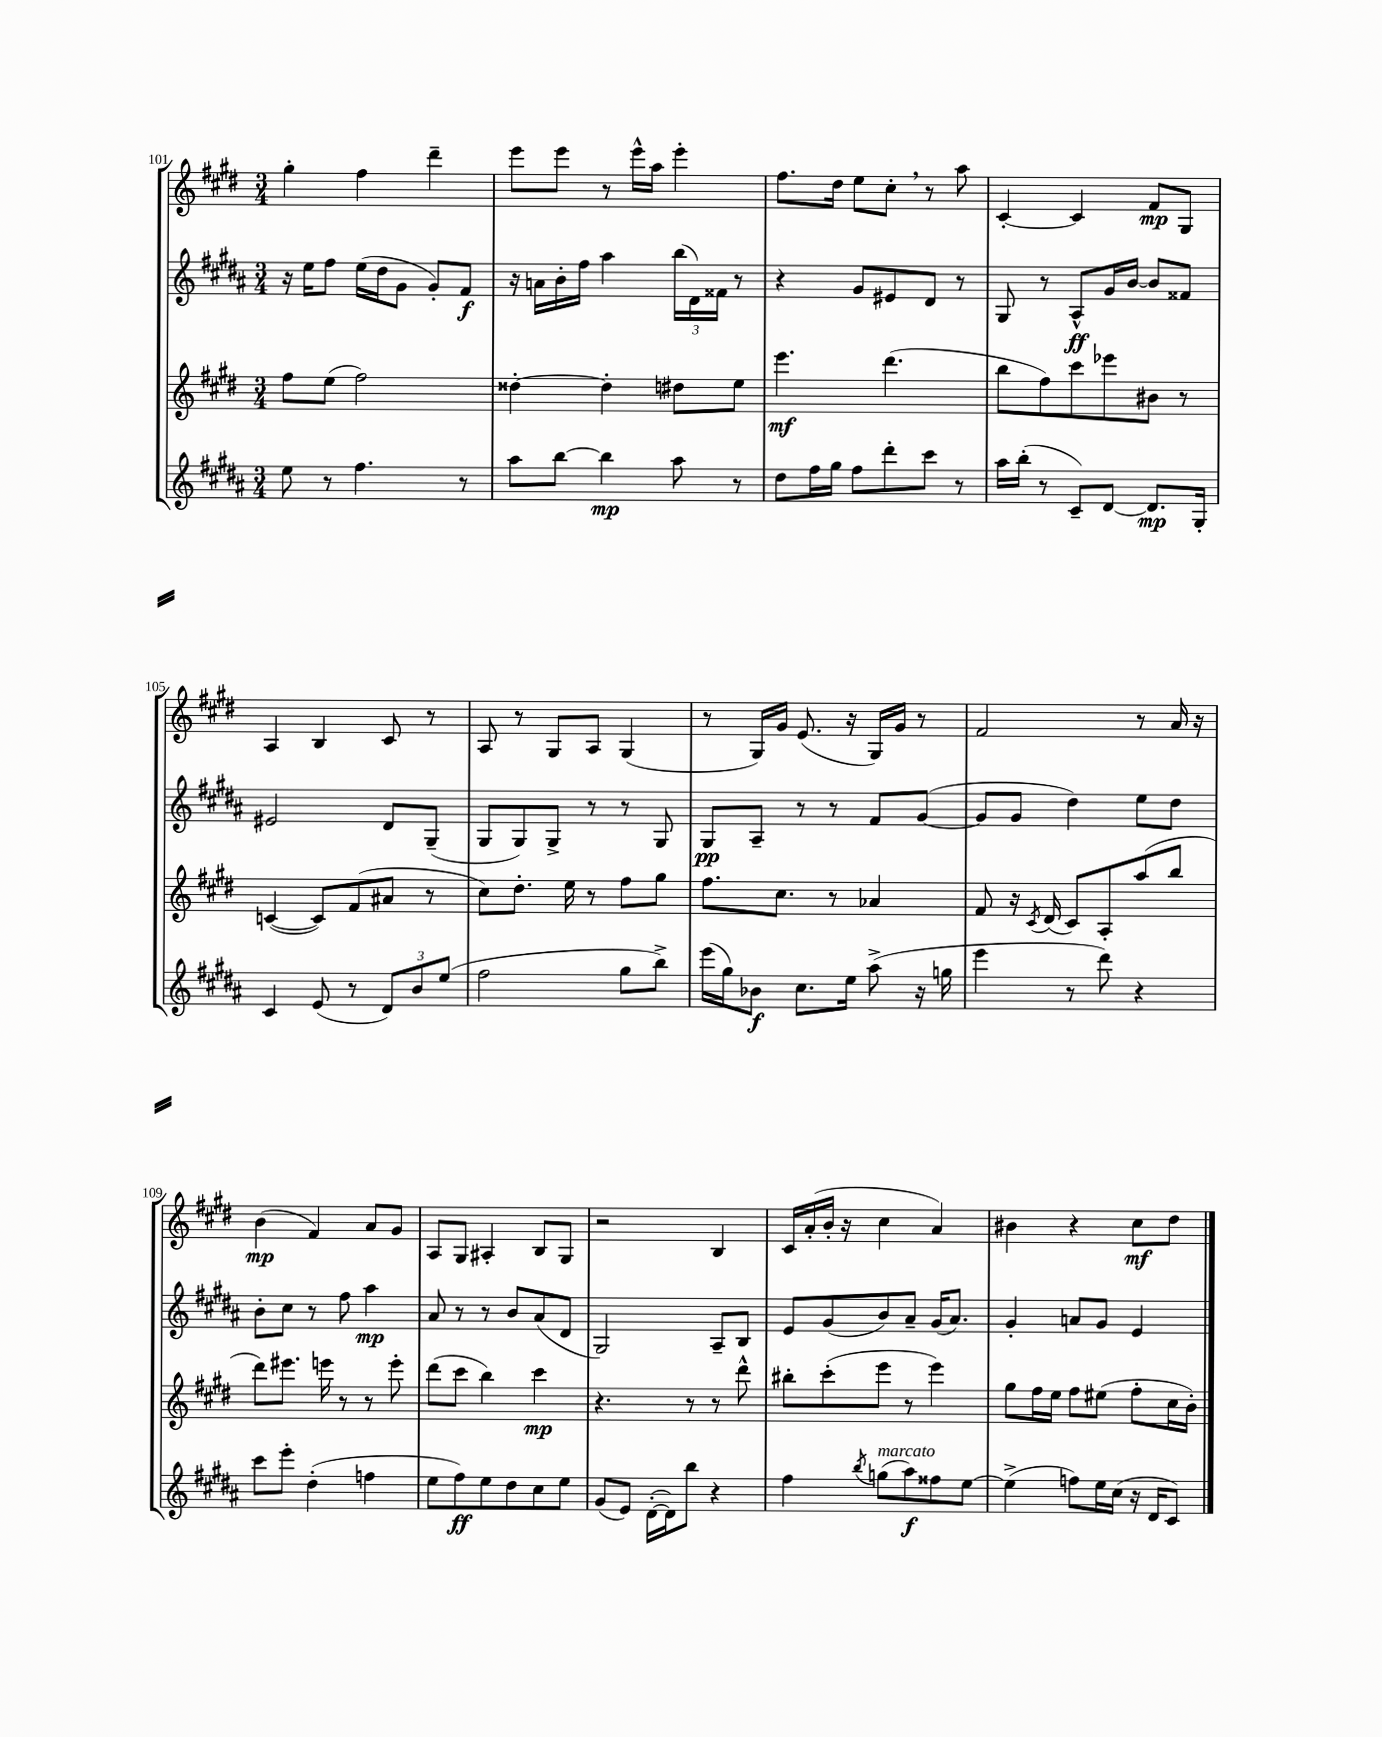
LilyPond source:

<<
\new StaffGroup <<
\new Staff = "s0" {
    \clef treble \key e \major \numericTimeSignature \time 3/4
    gis''4-. fis''4 dis'''4-- |
    e'''8 e'''8 r8 e'''16-^ a''16 e'''4-. |
    fis''8. dis''16 e''8 cis''8-. \breathe r8 a''8 |
    cis'4~-. cis'4 fis'8\mp gis8 |
    a4 b4 cis'8 r8 |
    a8 r8 gis8 a8 gis4( |
    r8 gis16) gis'16 e'8.( r16 gis16) gis'16 r8 |
    fis'2 r8 a'16 r16 |
    b'4\mp( fis'4) a'8 gis'8 |
    a8 gis8 ais4-. b8 gis8 |
    r2 b4 |
    cis'16 a'16-.( b'16-. r16 cis''4 a'4) |
    bis'4 r4 cis''8\mf dis''8 \bar "|." |
}
\new Staff = "s1" {
    \clef treble \key b \major \numericTimeSignature \time 3/4
    r16 e''16 fis''8 e''16( dis''16 gis'8 gis'8-.) fis'8\f |
    r16 a'16 b'16-. fis''16 ais''4 \tuplet 3/2 { b''16( dis'16) fisis'16 } r8 |
    r4 gis'8 eis'8 dis'8 r8 |
    gis8 r8 ais8-^\ff gis'16 b'16~ b'8 fisis'8 |
    eis'2 dis'8 gis8--( |
    gis8 gis8) gis8-> r8 r8 gis8 |
    gis8\pp ais8-- r8 r8 fis'8 gis'8~( |
    gis'8 gis'8 dis''4) e''8 dis''8 |
    b'8-. cis''8 r8 fis''8 ais''4\mp |
    ais'8 r8 r8 b'8 ais'8( dis'8 |
    gis2) ais8-- b8 |
    e'8 gis'8( b'8) ais'8-- gis'16( ais'8.) |
    gis'4-. a'8 gis'8 e'4 \bar "|." |
}
\new Staff = "s2" {
    \clef treble \key e \major \numericTimeSignature \time 3/4
    fis''8 e''8( fis''2) |
    disis''4~-. disis''4-. dis''8 e''8 |
    e'''4.\mf dis'''4.( |
    b''8 fis''8) cis'''8 ees'''8 bis'8 r8 |
    c'4~( c'8) fis'8( ais'8 r8 |
    cis''8) dis''8.-. e''16 r8 fis''8 gis''8 |
    fis''8. cis''8. r8 aes'4 |
    fis'8 r16 \acciaccatura { cis'8 } dis'16( cis'8) a8-. a''8( b''8 |
    dis'''8) eis'''8. e'''16 r8 r8 e'''8-. |
    dis'''8( cis'''8 b''4) cis'''4\mp |
    r4. r8 r8 dis'''8-^ |
    bis''8-. cis'''8-.( e'''8 r8 e'''4) |
    gis''8 fis''16 e''16 fis''8 eis''8( fis''8-. cis''16 b'16-.) \bar "|." |
}
\new Staff = "s3" {
    \clef treble \key b \major \numericTimeSignature \time 3/4
    e''8 r8 fis''4. r8 |
    ais''8 b''8~ b''4\mp ais''8 r8 |
    dis''8 fis''16 gis''16 fis''8 dis'''8-. cis'''8 r8 |
    ais''16 b''16-.( r8 cis'8--) dis'8~ dis'8.\mp gis16-. |
    cis'4 e'8( r8 \tuplet 3/2 { dis'8) b'8 e''8( } |
    fis''2 gis''8 b''8->) |
    e'''16( gis''16) bes'8\f cis''8. e''16 ais''8->( r16 g''16 |
    e'''4 r8 dis'''8) r4 |
    cis'''8 e'''8-. dis''4-.( f''4 |
    e''8 fis''8\ff) e''8 dis''8 cis''8 e''8 |
    gis'8( e'8) dis'16~-.( dis'16) b''8 r4 |
    fis''4 \acciaccatura { b''8 } g''8^\markup { \italic "marcato" }( ais''8\f) fisis''8 e''8~ |
    e''4->( f''8) e''16 cis''16( r16 dis'16 cis'8) \bar "|." |
}
>>
>>
\layout { \context { \Score currentBarNumber = #101 } }
